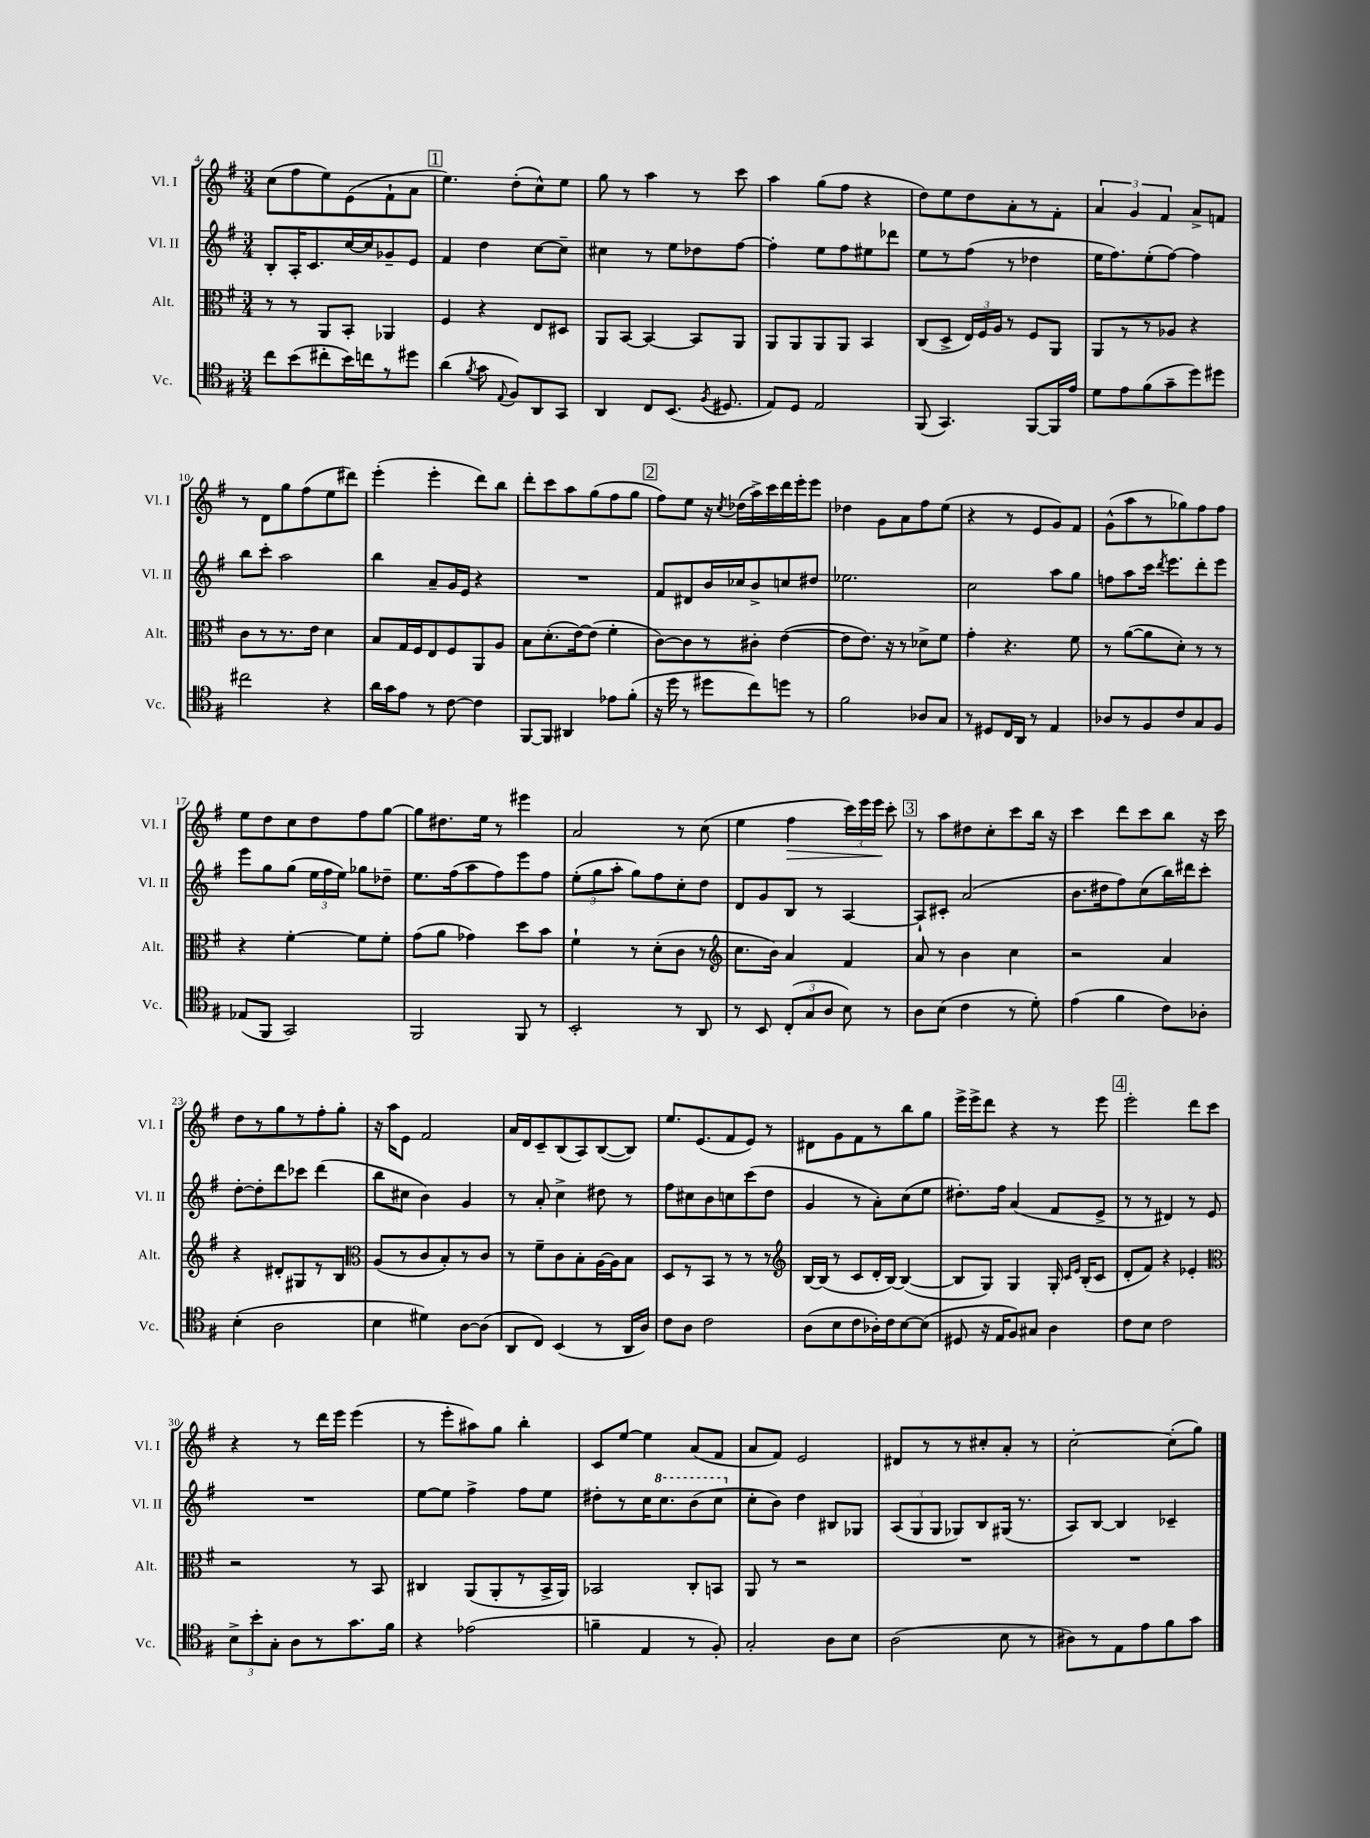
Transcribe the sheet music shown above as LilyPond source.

<<
\new StaffGroup <<
\new Staff = "s0" \with { instrumentName = "Vl. I" shortInstrumentName = "Vl. I" } {
    \clef treble \key g \major \numericTimeSignature \time 3/4
    \autoBeamOff c''8[( fis''8 e''8) e'8( fis'8-! a'8] |
    \mark \markup { \box "1" } e''4.) d''8[-.( c''8-^) e''8] |
    g''8 r8 a''4 r8 c'''8 |
    a''4 g''8[( fis''8] r4 |
    d''8[) e''8 d''8 a'8-. r8 fis'8]-. |
    \tuplet 3/2 { a'4 g'4 fis'4 } a'8[-> f'8] |
    r8 d'8[ g''8 fis''8( e''8 dis'''8]) |
    e'''4-.( e'''4-. d'''8[) b''8] |
    d'''8[-. c'''8 a''8 g''8( fis''8 g''8] |
    \mark \markup { \box "2" } fis''8[) e''8] r16 \acciaccatura { c''8 } des''16[( a''16->) c'''16 d'''16 e'''16-. e'''8] |
    des''4 g'8[ a'8 fis''8 e''8]( |
    r4 r8 e'8[ g'8) fis'8] |
    g'8[-^( a''8 r8 ges''8) fis''8 fis''8] |
    e''8[ d''8 c''8 d''8 fis''8 g''8]~ |
    g''8[ dis''8. e''16] r8 eis'''4 |
    a'2 r8 c''8( |
    e''4 fis''4\> \tuplet 3/2 { c'''16[) e'''16 e'''16]\! } c'''8-. |
    \mark \markup { \box "3" } r8 a''8[ dis''8 c''8-. c'''8 b''16] r16 |
    c'''4 d'''8[ c'''8 b''8] r16 c'''16 |
    d''8[ r8 g''8 r8 fis''8-. g''8]-. |
    r16 a''16[ e'8] fis'2 |
    a'16[ d'16 c'8-- b8( a8) b8~( b8]) |
    e''8.[ e'8.( fis'8 e'8]) r8 |
    dis'8[ g'8 fis'8 r8 b''8 g''8] |
    e'''16[-> e'''16-> d'''8] r4 r8 e'''8 |
    \mark \markup { \box "4" } e'''2-. d'''8[ c'''8] |
    r4 r8 d'''16[ e'''16] e'''4( |
    r8 e'''8[-. ais''8) g''8] b''4-. |
    c'8[ e''8]~ e''4 a'8[( fis'8] |
    a'8[ fis'8]) e'2 |
    dis'8[ r8 r8 cis''8-. a'8]-. r8 |
    c''2~-. c''8[-.( g''8]) \bar "|." |
}
\new Staff = "s1" \with { instrumentName = "Vl. II" shortInstrumentName = "Vl. II" } {
    \clef treble \key g \major \numericTimeSignature \time 3/4
    \autoBeamOff b8[-. a16-. c'8. c''16~ c''16 ges'8-- e'8] |
    \mark \markup { \box "1" } fis'4 d''4 c''8[~ c''8]-- |
    cis''4 r8 e''8[ des''8 fis''8]~ |
    fis''4-. e''8[ fis''8 eis''8 des'''8] |
    e''8[ r8 fis''8]( r8 des''4 |
    e''16[ fis''8.) e''8-.( fis''8]~) fis''4 |
    b''8[ c'''8]-. a''2 |
    b''4 a'8[-- g'16 e'16] r4 |
    R2. |
    \mark \markup { \box "2" } fis'8[ dis'8 b'16 ces''16 b'8-> c''8 dis''8] |
    ees''2. |
    c''2 a''8[ g''8] |
    f''8[ a''8 c'''16] \acciaccatura { d'''8 } e'''8.[ d'''8-. e'''8] |
    e'''8[ g''8 g''8]( \tuplet 3/2 { e''16[ fis''16 e''16]) } ges''8[ des''8]-- |
    e''8.[ fis''16( a''8 fis''8) e'''8 fis''8] |
    \tuplet 3/2 { e''8[-.( g''8 a''8]-. } g''8[) fis''8 c''8-. d''8] |
    d'8[ g'8 b8] r8 a4~ |
    \mark \markup { \box "3" } a8[-! cis'8]-. a'2( |
    b'8.[ dis''16 fis''8) c''8( b''16) dis'''16 c'''8]-. |
    d''8[~-. d''8-. d'''8 ces'''8] d'''4( |
    b''8[ cis''8] b'4) g'4 |
    r8 a'8-. c''4-> dis''8 r8 |
    fis''8[ cis''8 b'8 c''8 c'''8( d''8] |
    g'4 r8 a'8[-.) c''8( e''8] |
    dis''8.[-.) fis''16] a'4( fis'8[ e'8]-> |
    \mark \markup { \box "4" } r8 r8 dis'4) r8 e'8 |
    R2. |
    e''8[~ e''8] fis''4-> fis''8[ e''8] |
    dis''8[-. r8 c''16 \ottava #1 c'''8. b''8( c'''8] \ottava #0 |
    c''8[-. b'8]) d''4 bis8[ ges8] |
    \tuplet 3/2 { a8[( g8 g8] } ges8[) b8 gis16]( r8. |
    a8[) b8]~ b4 ces'4-- \bar "|." |
}
\new Staff = "s2" \with { instrumentName = "Alt." shortInstrumentName = "Alt." } {
    \clef alto \key g \major \numericTimeSignature \time 3/4
    \autoBeamOff r8 r8 a,8[ b,8]-. aes,4 |
    \mark \markup { \box "1" } fis4 r4 e8[ dis8] |
    a,8[ b,8]~ b,4~ b,8[ a,8] |
    a,8[ a,8 a,8 a,8] b,4 |
    c8[( d8]-> \tuplet 3/2 { e16[) fis16 a16] } r8 fis8[ a,8] |
    a,8[ r8 r8 aes8] r4 |
    c'8[ r8 r8. e'16] d'4 |
    b8[ g16 fis16 e8 fis8 a,8 a8] |
    b8[ d'8.-.( e'16~) e'8]( fis'4-. |
    \mark \markup { \box "2" } c'8[~) c'8 r8 cis'8]-. e'4~( |
    e'8[ e'8.]) r16 r8 des'8[-> fis'8] |
    g'4-. r4. fis'8 |
    r8 a'8[~( a'8 d'8]-.) r8 r8 |
    r4 fis'4~-. fis'8[ fis'8]-. |
    g'8[( a'8] ges'4) d''8[ b'8] |
    fis'4-! r8 d'8[-.( c'8] r8 |
    \clef treble c''8.[ b'16]) a'4 fis'4 |
    \mark \markup { \box "3" } a'8 r8 b'4 c''4 |
    r2 a'4 |
    r4 dis'8[-. gis8 r8 b8] |
    \clef alto a8[( r8 c'8 b8-.) r8 c'8] |
    r8 fis'8[-- c'8 b8-. a16~ a16 b8] |
    d8[ r8 b,8] r8 r8 r8 |
    \clef treble b16[~ b16]( r8 c'8[ d'16-. b16]~) b4~( |
    b8[ g8]) g4 g16-. \grace { c'16[ e'16] } b16[-.( c'8] |
    \mark \markup { \box "4" } d'8[-. fis'8]) r4 ees'4-. |
    \clef alto r2 r8 b,8 |
    cis4 a,8[( a,8-. r8 b,16-> a,16]) |
    bes,2 c8[-. b,8] |
    a,8 r8 r2 |
    R2. |
    R2. \bar "|." |
}
\new Staff = "s3" \with { instrumentName = "Vc." shortInstrumentName = "Vc." } {
    \clef tenor \key g \major \numericTimeSignature \time 3/4
    \autoBeamOff c''8[ b'8( cis''8-. b'16) c''16 r8 dis''8] |
    \mark \markup { \box "1" } a'4( \acciaccatura { fis'8 } g'8 \appoggiatura { e8 } fis8[) a,8 g,8] |
    a,4 c8[ b,8.]( \acciaccatura { fis8 } dis8. |
    e8[) d8] e2 |
    fis,8( g,4.) fis,8[~ fis,16 e'16] |
    d'8[ e'8 fis'8( g'8-- d''8) dis''8] |
    cis''2 r4 |
    a'16[ g'16 e'8] r8 c'8~ c'4 |
    fis,8[~ fis,8] ais,4 ees'8[ fis'8]-.( |
    \mark \markup { \box "2" } r16 d''16 r8 dis''8[ c''8) d''8] r8 |
    fis'2 aes8[ g8] |
    r8 dis8[ c16 a,16] r8 e4 |
    aes8[ r8 fis8 c'8 g8 fis8] |
    ees8[( fis,8] g,2) |
    fis,2 fis,8 r8 |
    b,2-. r8 a,8 |
    r8 b,8 \tuplet 3/2 { c8[-.( g8 a8] } b8) r8 |
    \mark \markup { \box "3" } a8[ b8]( c'4 r8 d'8-.) |
    e'4( fis'4 c'8[) aes8]-. |
    b4-.( a2 |
    b4 dis'4) a8[~ a8]( |
    a,8[ c8]) b,4( r8 a,16[ a16]) |
    c'8[ a8] c'2 |
    a8[( b8 c'8 aes16-.) c'16 b8~ b8]( |
    dis8 r16 e16[ fis8) gis8] a4 |
    \mark \markup { \box "4" } c'8[ b8] c'2 |
    \tuplet 3/2 { b8[-> b'8-. g8]-. } a8[ r8 g'8. fis'16] |
    r4 ees'2( |
    f'4-- e4 r8 fis8-.) |
    g2-. a8[ b8] |
    a2( b8 r8 |
    ais8[) r8 e8 e'8 fis'8 g'8] \bar "|." |
}
>>
>>
\layout { \context { \Score currentBarNumber = #4 } }
